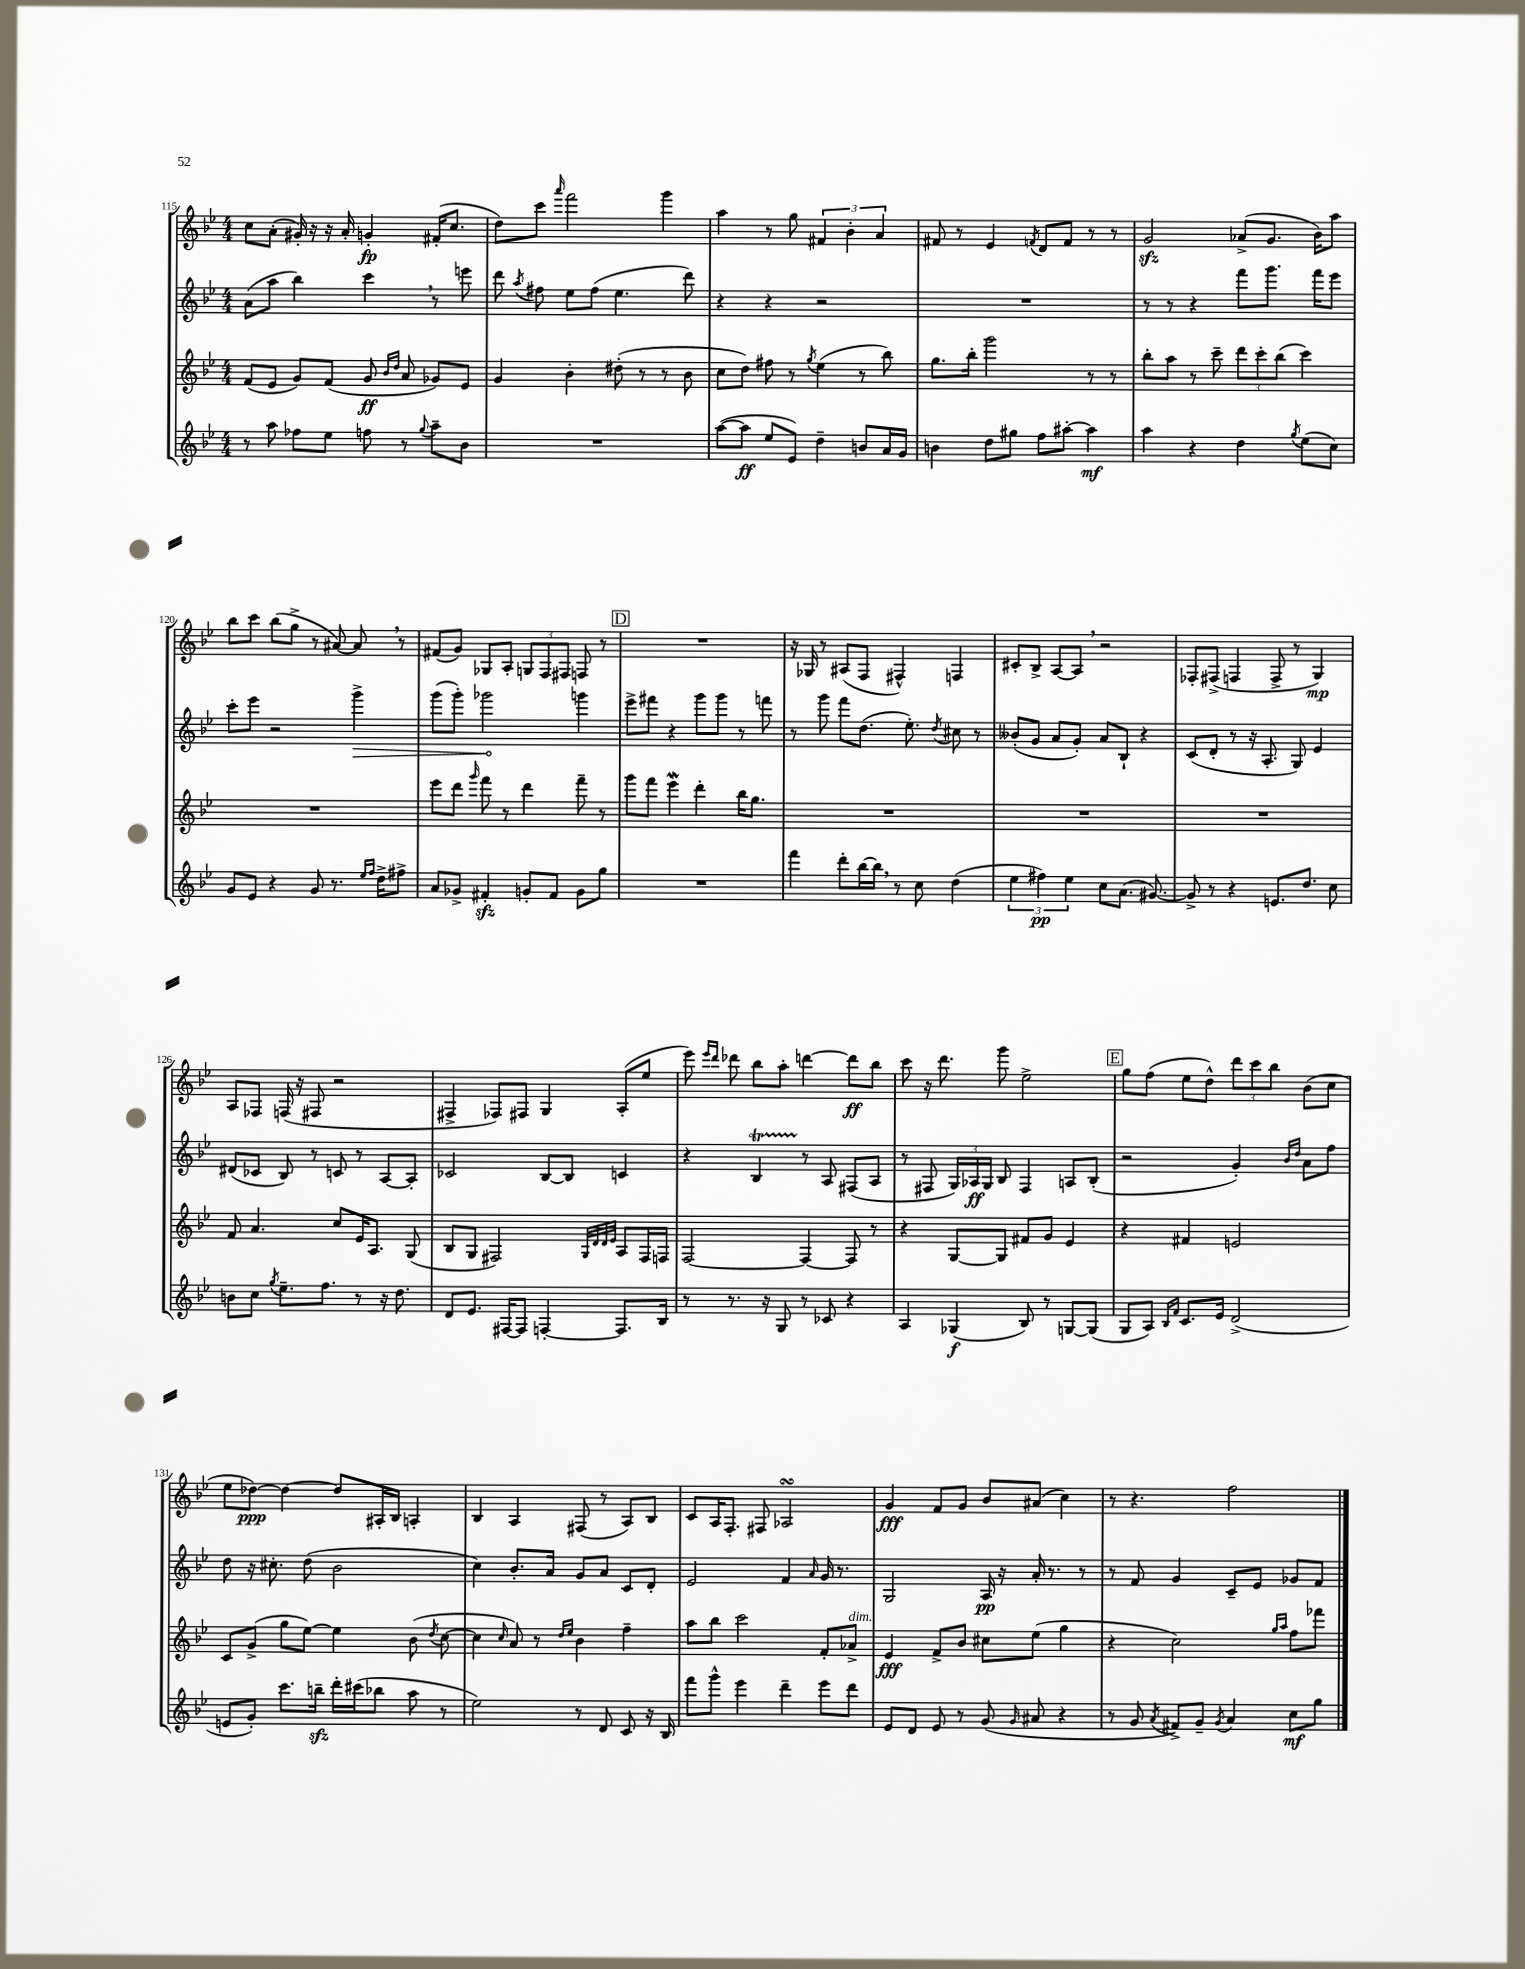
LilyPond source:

<<
\new StaffGroup <<
\new Staff = "s0" {
    \clef treble \key bes \major \numericTimeSignature \time 4/4
    \autoBeamOff c''8[ a'8]-.( gis'16-.) r16 r16 a'16-. g'4-.\fp fis'16[-.( c''8.] |
    d''8[) c'''8] \grace { a'''16 } f'''2 g'''4 |
    a''4 r8 g''8 \tuplet 3/2 { fis'4 bes'4-. a'4 } |
    fis'8 r8 ees'4 \acciaccatura { f'8 } d'8[ f'8] r8 r8 |
    g'2\sfz aes'8[->( g'8.] bes'16[) a''8] |
    bes''8[ c'''8] bes''8[( g''8]-> r8 ais'8~) ais'8 \breathe r8 |
    fis'8[( g'8]) ges8[ a8]-. \tuplet 3/2 { g8[ f8 fis8] } f8 r8 |
    \mark \markup { \box "D" } R1 |
    r16 ges16 r8 ais8[( f8] fis4-^) f4 |
    cis'8[-. bes8]-> a8[~ a8] \breathe r2 |
    fes8[-. fis8]->( f4 f8-> r8 g4\mp) |
    a8[ fes8] f16( r16 fis8 r2 |
    fis4-> fes8[) fis8] g4 a8[-.( ees''8] |
    ees'''8) \grace { ees'''16[ d'''16] } des'''8 bes''8[ a''8]-. d'''4~ d'''8[\ff bes''8] |
    c'''8 r16 d'''8. g'''8 ees''2-> |
    \mark \markup { \box "E" } g''8[ f''8]( ees''8[ d''8]-^) \tuplet 3/2 { d'''8[ c'''8 bes''8] } bes'8[( c''8] |
    ees''8[ des''8]~\ppp) des''4~ des''8[ ais16-. bes16] a4-. |
    bes4 a4 fis8( r8 a8[) bes8] |
    c'8[ a16 f8.]-. fis8 aes2\turn |
    g'4\fff f'8[ g'8] bes'8[ ais'8]( c''4) |
    r8 r4. f''2 \bar "|." |
}
\new Staff = "s1" {
    \clef treble \key bes \major \numericTimeSignature \time 4/4
    \autoBeamOff a'8[( a''8] bes''4) c'''4 \breathe r8 e'''8 |
    d'''8 \acciaccatura { a''8 } fis''8 ees''8[ fis''8]( ees''4. d'''8) |
    r4 r4 r2 |
    R1 |
    r8 r8 r4 f'''8[ g'''8.] f'''16[ ees'''8] |
    c'''8[-. ees'''8] r2 \once \override Hairpin.circled-tip = ##t g'''4->\> |
    g'''8[( g'''8]-.) ges'''2\! g'''4 |
    \mark \markup { \box "D" } ees'''8[-> fis'''8] r4 g'''8[ g'''8] r8 f'''8 |
    r8 g'''8 f'''8[ d''8.]( ees''8.-.) \acciaccatura { d''8 } cis''8 r8 |
    beses'8[-.( g'8] a'8[ g'8]-.) a'8[ bes8]-! r4 |
    c'8[( d'8]-. r8 r16 a8.-. g8) ees'4 |
    dis'8[( ces'8] bes8) r8 c'8 r8 a8[~ a8]-. |
    ces'2 bes8[~ bes8] c'4 |
    r4 bes4\startTrillSpan r8\stopTrillSpan a8 fis8[( a8] |
    r8 fis8 \tuplet 3/2 { g16[) aes16\ff g16] } bes8 fis4 a8[ bes8]-.( |
    \mark \markup { \box "E" } r2 g'4-.) \grace { bes'16[ d''16] } a'8[ f''8] |
    d''8 r16 cis''8.-. d''8( bes'2 |
    c''4) bes'8.[-. a'16] g'8[ a'8] c'8[ d'8]-. |
    ees'2 f'4 \grace { a'16 } g'16 r8. |
    g2 a16\pp r16 a'16-. r8. r8 |
    r8 f'8 g'4 c'8[-- ees'8] ges'8[ f'8] \bar "|." |
}
\new Staff = "s2" {
    \clef treble \key bes \major \numericTimeSignature \time 4/4
    \autoBeamOff f'8[( ees'8] g'8[) f'8]( g'8\ff \grace { bes'16[ d''16] } a'8 ges'8[) ees'8] |
    g'4 bes'4-. dis''8-.( r8 r8 bes'8 |
    c''8[ d''8]) fis''8 r8 \acciaccatura { g''8 } ees''4( r8 bes''8) |
    g''8.[ bes''16]-. g'''2 r8 r8 |
    bes''8[-. a''8] r8 c'''8-- \tuplet 3/2 { d'''8[ c'''8-. bes''8]( } c'''4) |
    R1 |
    ees'''8[ d'''8] \grace { g'''16 } f'''8 r8 d'''4 f'''8-- r8 |
    \mark \markup { \box "D" } g'''8[ f'''8] ees'''4\mordent d'''4-. bes''16[ g''8.] |
    R1 |
    R1 |
    R1 |
    f'8 a'4. c''8[ ees'16 a8.] g8( |
    bes8[ g8] fis2) \grace { g32[ d'32 d'32 ees'32] } a8[ fis16 f16] |
    f2~ f4~ f8 r8 |
    r4 g8[~ g8] fis'8[ g'8] ees'4 |
    \mark \markup { \box "E" } r4 fis'4 e'2 |
    c'8[ g'8]->( g''8[ ees''8]~) ees''4 bes'8( \acciaccatura { d''8 } c''8~ |
    c''4 \grace { c''16 } a'8) r8 \grace { d''16[ ees''16] } bes'4 f''4-- |
    a''8[ bes''8] c'''2 f'8[-. aes'8]->^\markup { \italic "dim." } |
    ees'4\fff f'8[-> bes'8] cis''8[ ees''8]( g''4 |
    r4 c''2) \grace { g''16[ a''16] } f''8[ fes'''8] \bar "|." |
}
\new Staff = "s3" {
    \clef treble \key bes \major \numericTimeSignature \time 4/4
    \autoBeamOff r8 a''8 fes''8[ ees''8] f''8 r8 \appoggiatura { g''8 } a''8[-- bes'8] |
    R1 |
    a''8[~( a''8]\ff ees''8[ ees'8]) d''4-- b'8[ a'16 g'16] |
    b'4 d''8[ gis''8] f''8[ ais''8]~-. ais''4\mf |
    a''4 r4 d''4 \acciaccatura { g''8 } ees''8[( c''8]) |
    g'8[ ees'8] r4 g'8 r8. \grace { ees''16[ f''16] } d''16[-> fis''8]-> |
    a'8[ ges'8]-> fis'4-.\sfz g'8[-. fis'8] g'8[ g''8] |
    \mark \markup { \box "D" } R1 |
    f'''4 d'''8[-. bes''16~ bes''16] \breathe r8 c''8 d''4( |
    \tuplet 3/2 { ees''4 fis''4\pp) ees''4 } c''8[ a'8.]( gis'8.~) |
    gis'8-> r8 r4 e'8.[ d''8.] c''8 |
    b'8[ c''8] \acciaccatura { g''8 } ees''8.[-- f''8.] r8 r16 d''8. |
    d'8[ ees'8.] fis16[~ fis8] f4~-. f8.[ bes16] |
    r8 r8. r16 g8 r8 ces'8 r4 |
    a4 ges4\f( bes8) r8 g8[~ g8]( |
    \mark \markup { \box "E" } g8[ a8]) \grace { bes16[ f'16] } c'8.[ ees'16] d'2->( |
    e'8[ g'8]-.) c'''8.[ b''16]--\sfz d'''16[-. cis'''16( bes''8] a''8 r8 |
    ees''2) r8 d'8 c'8 r16 bes16 |
    f'''8[ g'''8]-^ ees'''4 d'''4-- ees'''8[ d'''8] |
    ees'8[ d'8] ees'8 r8 g'8( \grace { g'16 } ais'8 r4 |
    r8 g'8 \acciaccatura { a'8 } fis'8[->) g'8]-- \acciaccatura { g'8 } a'4 c''8[\mf g''8] \bar "|." |
}
>>
>>
\layout { \context { \Score currentBarNumber = #115 } }
